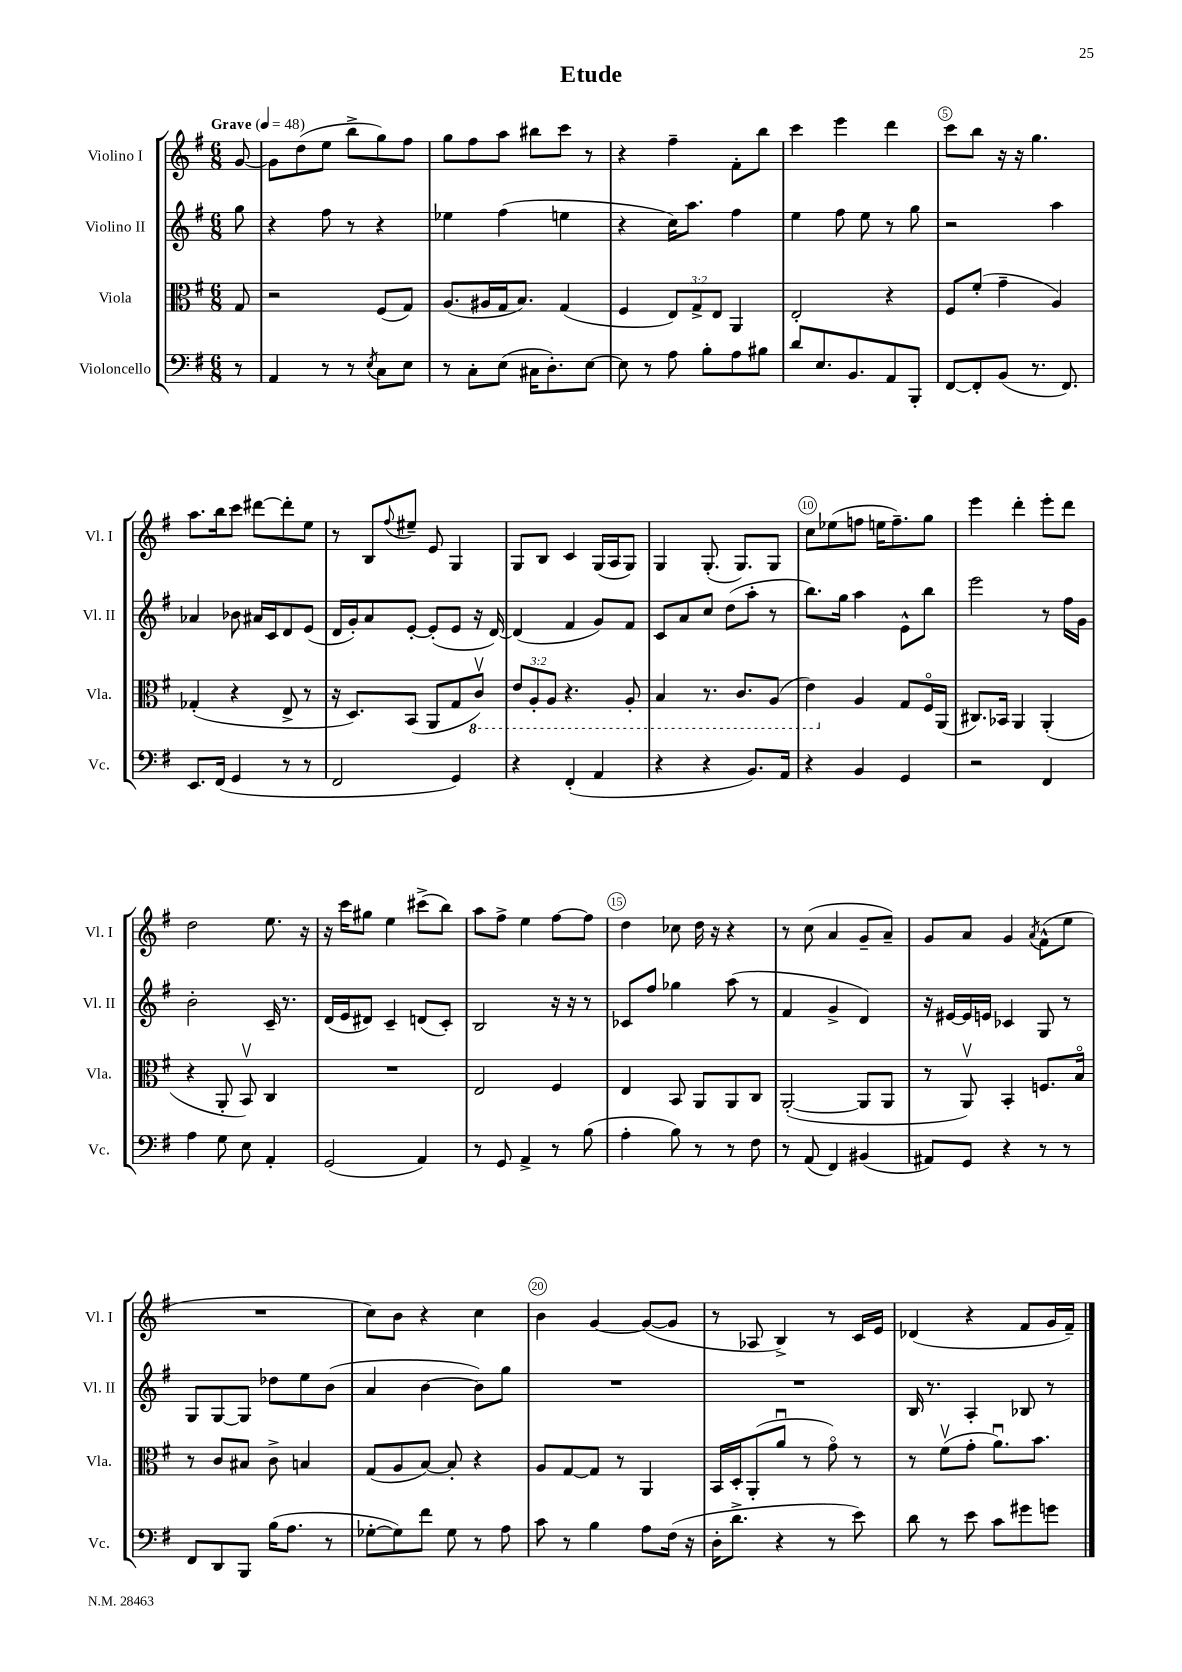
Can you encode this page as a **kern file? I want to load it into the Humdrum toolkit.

**kern	**kern	**kern	**kern
*staff4	*staff3	*staff2	*staff1
*clefF4	*clefC3	*clefG2	*clefG2
*k[f#]	*k[f#]	*k[f#]	*k[f#]
*M6/8	*M6/8	*M6/8	*M6/8
*MM48	*MM48	*MM48	*MM48
8r	8G/	8gg\	[8g/
=	=	=	=
4AA/	2r	4r	8g\]L
.	.	.	(8dd\
8r	.	8ff#\	8ee\J
8r	.	8r	8bb^\L
8qE/	.	.	.
8C\L	(8F#/L	4r	8gg\)
8E\J	8G/J)	.	8ff#\J
=	=	=	=
8r	(8.A/L	4ee-\	8gg\L
8C'\L	.	.	8ff#\
.	16A#/L	.	.
(8E\J	16G/J	(4ff#\	8aa\J
.	8.B/J)	.	.
16C#\LK	.	.	8bb#\L
8.D'\)	.	.	.
.	(4G/	4ee\	8ccc\J
[8E\J	.	.	8r
=	=	=	=
8E\]	4F#/	4r	4r
8r	.	.	.
8A\	12E/L)	16cc\LK)	4ff#~\
.	.	8.aa\J	.
.	12G^/	.	.
8B'\L	.	.	.
.	12E/J	.	.
8A\	4AA/	4ff#\	8f#'\L
8B#\J	.	.	8bb\J
=	=	=	=
8d/L	2E'/	4ee\	4ccc\
8.E/	.	.	.
.	.	8ff#\	4eee\
8.BB/	.	.	.
.	.	8ee\	.
8AA/	4r	8r	4ddd\
8BBB'/J	.	8gg\	.
=	=	=	=
[8FF#/L	8F#/L	2r	8ccc\L
8FF#'/]	(8f#'/J	.	8bb\J
(8BB/J	4g~\	.	16r
.	.	.	16r
8.r	.	.	4.gg\
.	4A/)	4aa\	.
8.FF#/)	.	.	.
=	=	=	=
8.EE/L	(4G-'/	4a-/	8.aa\L
(16FF#/Jk	.	.	16bb\k
4GG/	4r	8b-\	8ccc\J
.	.	16a#/LL	[8ddd#\L
.	.	16c/J	.
8r	8E^/	8d/	8ddd#'\]
8r	8r	(8e/J	8ee\J
=	=	=	=
2FF#/	16r	16d/LL	8r
.	8.D/L)	16g'/J)	.
.	.	8a/	8B/L
.	.	.	8qqff#/
.	(8BB/J	[8e'/J	8ee#~/J
.	8AA/L	(8e'/]L	8e/
4GG/)	8G/	8e/J	4G/
.	8Cv/J)	16r	.
.	.	[16d/)	.
=	=	=	=
4r	12E/L	(4d/]	8G/L
.	12AA'/	.	.
.	.	.	8B/J
.	12AA/J	.	.
(4FF#'/	4.r	4f#/	4c/
4AA/	.	8g/L)	(16G/LL
.	.	.	16A/J
.	8AA'/	8f#/J	8G/J)
=	=	=	=
4r	4BB/	8c/L	4G/
.	.	8a/	.
4r	8.r	8cc/J	(8.G'/
.	.	(8dd\L	.
.	8.C/L	.	8.G/L)
8.BB/L)	.	8aa'\J	.
.	(8AA/J	8r	8G/J
16AA/Jk	.	.	.
=	=	=	=
4r	4E\)	8.bb\L)	8cc\L
.	.	.	(8ee-\
.	.	16gg\Jk	.
4BB/	4A/	4aa\	8ff\J
.	.	.	16ee\LK
.	.	.	8.ff~\)
4GG/	8G/L	8e^^\L	.
.	16F#o/L	8bb\J	8gg\J
.	(16AA/JJ	.	.
=	=	=	=
2r	8.C#/L)	2eee\	4eee\
.	16BB-/Jk	.	.
.	4AA/	.	4ddd'\
4FF#/	(4AA'/	8r	8eee'\L
.	.	16ff#\LL	8ddd\J
.	.	16g\JJ	.
=	=	=	=
4A\	4r	2b'\	2dd\
8G\	8AA'/	.	.
8E\	8BBv/)	.	.
4AA'/	4C/	16c~/	8.ee\
.	.	8.r	.
.	.	.	16r
=	=	=	=
(2GG/	2.r	(16d/LL	16r
.	.	16e/J	16ccc\LK
.	.	8d#/J)	8gg#\J
.	.	4c~/	4ee\
4AA/)	.	(8d/L	(8ccc#^\L
.	.	8c'/J)	8bb\J)
=	=	=	=
8r	2E/	2B/	8aa\L
8GG/	.	.	8ff#^\J
4AA^/	.	.	4ee\
8r	4F#/	16r	[8ff#\L
.	.	16r	.
(8B\	.	8r	8ff#\]J
=	=	=	=
4A'\	4E/	8c-/L	4dd\
.	.	8ff#/J	.
8B\)	8BB/	4gg-\	8cc-\
8r	8AA/L	.	16dd\
.	.	.	16r
8r	8AA/	(8aa\	4r
8F#\	8C/J	8r	.
=	=	=	=
8r	([2AA'/	4f#/	8r
(8AA/	.	.	(8cc\
4FF#/)	.	4g^/	4a/
(4BB#/	8AA/]L	4d/)	8g~/L
.	8AA/J	.	8a~/J)
=	=	=	=
8AA#/L)	8r	16r	8g/L
.	.	[16e#/LL	.
8GG/J	8AAv/)	16e#/]	8a/J
.	.	16e/JJ	.
4r	4BB'/	4c-/	4g/
.	.	.	8qa/
8r	8.F/L	8G/	(8f#^^\L
8r	.	8r	8ee\J
.	16Bo/Jk	.	.
=	=	=	=
8FF#/L	8r	8G/L	2.r
8DD/	8c/L	[8G/	.
8BBB/J	8B#/J	8G/]J	.
(16B\LK	8c^\	8dd-\L	.
8.A\J	.	.	.
.	4B/	8ee\	.
8r	.	(8b\J	.
=	=	=	=
[8G-'\L	(8G/L	4a/	8cc\L)
8G-\])	8A/	.	8b\J
8f#\J	[8B/J)	[4b\	4r
8G-\	8B'/]	.	.
8r	4r	8b\]L)	4cc\
8A\	.	8gg\J	.
=	=	=	=
8c\	8A/L	2.r	4b\
8r	[8G/	.	.
4B\	8G/]J	.	[4g/
.	8r	.	.
8A\L	4AA/	.	(8g/_L
(16F#\Jk	.	.	8g/]J
16r	.	.	.
=	=	=	=
16D'\LK	16BB/LL	2.r	8r
8.d^\J	16D'/J	.	.
.	(8AA'/	.	8A-/
4r	8au/J	.	4B^/)
.	8r	.	.
8r	8go\)	.	8r
8e\)	8r	.	16c/LL
.	.	.	16e/JJ
=	=	=	=
8d\	8r	16B/	(4d-/
.	.	8.r	.
8r	(8f#v\L	.	.
8e\	8g'\J	4A'/	4r
8c\L	8.au\L)	.	.
8g#\	.	8B-/	8f#/L
.	8.b\J	.	.
8g\J	.	8r	16g/L
.	.	.	16f#~/JJ)
==	==	==	==
*-	*-	*-	*-
